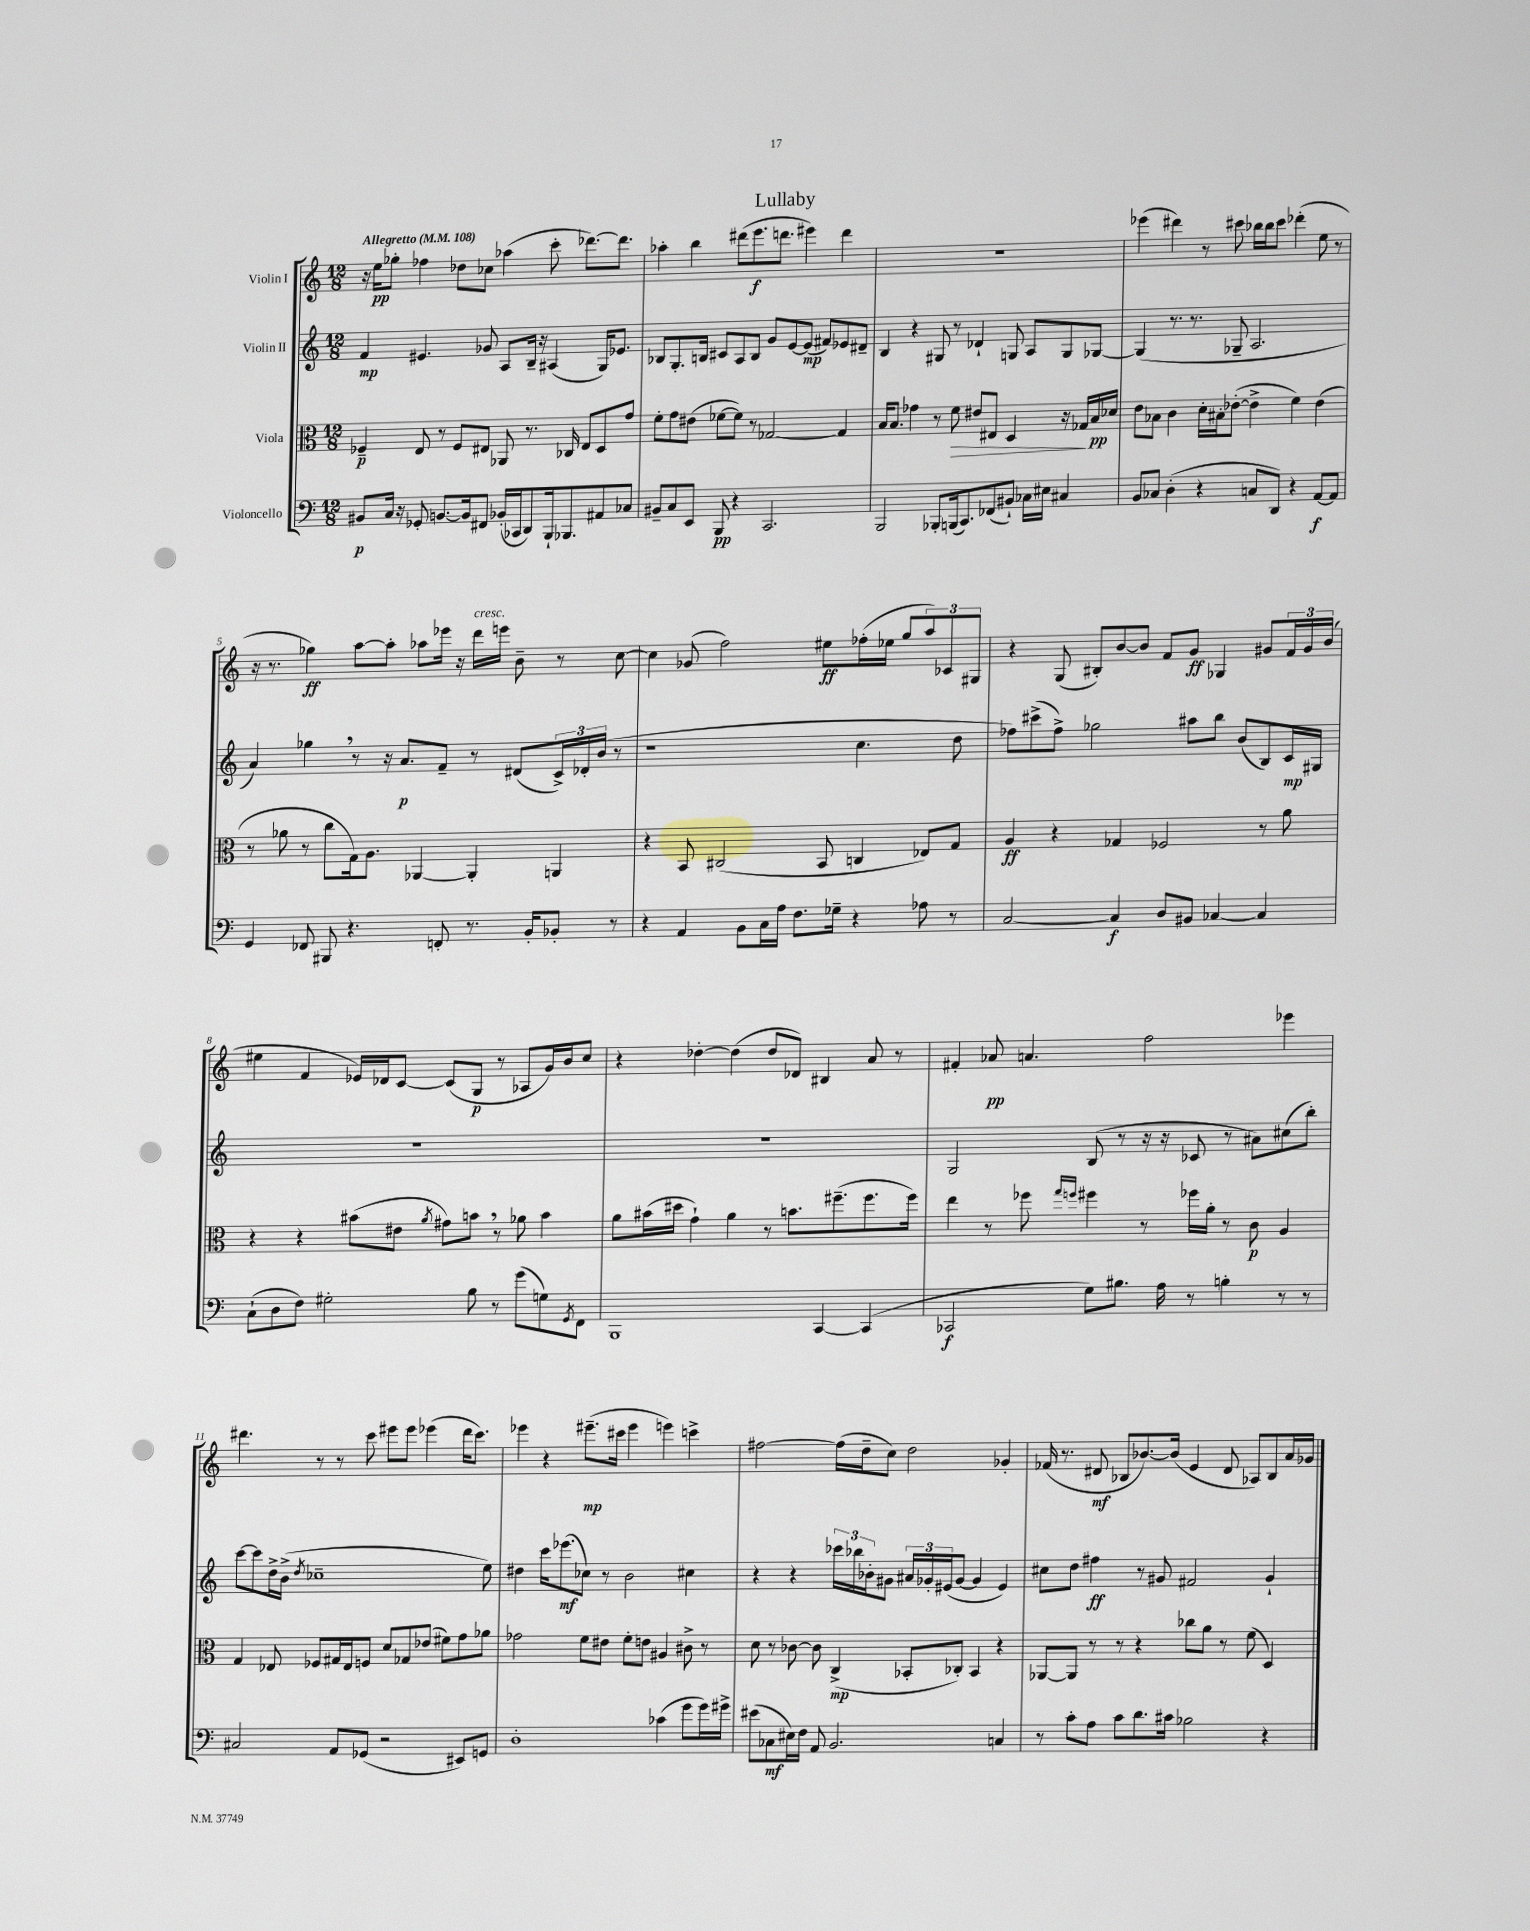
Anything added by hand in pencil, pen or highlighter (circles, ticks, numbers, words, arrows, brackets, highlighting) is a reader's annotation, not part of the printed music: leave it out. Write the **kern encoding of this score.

**kern	**kern	**kern	**kern
*staff4	*staff3	*staff2	*staff1
*clefF4	*clefC3	*clefG2	*clefG2
*k[]	*k[]	*k[]	*k[]
*M12/8	*M12/8	*M12/8	*M12/8
*MM108	*MM108	*MM108	*MM108
8BB#/L	4F-~/	4f/	16r
.	.	.	16ee\LK
16C/Jk	.	.	8gg-'\J
16r	.	.	.
8GG-'/	8E/	4.e#/	4ff-\
[8.BB/L	8r	.	.
.	8F-/L	.	8dd-\L
16BB/]k	.	.	.
8FF#/J	8E#/J	8g-/	8cc-\J
(16BB-'/LL	8AA-/	8A/L	(4aa-\
16CC-/J	.	.	.
8DD/)	8.r	16B~/Jk	.
.	.	16r	.
16BBB`/k	.	(4A#/	8ccc'\
8.BBB-/	16C-/	.	.
.	8E#/L	.	[8.ddd-\L)
8AA#/	8D/	16G/LK)	.
.	.	8.e-/J	8.ddd-\]J
8C-/J	8g/J	.	.
=	=	=	=
8BB#~/L	8f'\L	8B-/L	4aa-'\
8C/	8g\	8.G'/	.
8EE/J	(8e#\J	.	4bb\
.	.	16B/Jk	.
8BBB/	[8f-\L	8c#/L	.
4r	8f-\]J)	8A/	(8ddd#\L
.	8r	8B/J	8.eee\
2.CC/	[2G-/	8g/L	.
.	.	.	8.ddd\J
.	.	[8e/	.
.	.	(8e/]J	4eee#\)
.	.	8f#/L)	.
.	4G-/]	8e-/	4ddd\
.	.	8d#~/J	.
=	=	=	=
2BBB/	16B/LK	4B/	1.r
.	8.B/J	.	.
.	4g-\	4r	.
8BBB-'/L	8r	8G#/	.
(16BBB/k	8f\	8r	.
8.CC/)	.	.	.
.	8e#/L	4d-`/	.
(8FF-/	8E#/J	.	.
8BB#`/J)	4D/	8G/	.
16C-\LL	.	8A/L	.
16E#\JJ	.	.	.
4C#/	16r	8G/	.
.	16G-/LL	.	.
.	16B/	[8G-/J	.
.	16d-/JJ	.	.
=	=	=	=
8BB/L	8e\L	(4G-/]	(4eee-\
8C-/J	8B-\J	.	.
(4D'\	4c\	8.r	4ddd#\)
.	.	8.r	.
4r	16d'\LL	.	8r
.	16B#'\J	.	.
.	([8e-'\J	8G-~/	8ccc#\
8C/L	4e-^\]	2.A/	16bb-\LL
.	.	.	16bb-\J
8DD/J)	.	.	8ccc#\J
4r	4f\)	.	(4ddd-'\
[8AA/L	(4e-\	.	8ee\
8AA/]J	.	.	8r
=	=	=	=
4GG/	8r	4a/)	16r
.	.	.	8.r
.	8a-\	.	.
8FF-/	8r	4gg-\	4gg-\)
8BBB#/	8cc\L	.	.
4.r	16G\k)	8r	[8aa\L
.	8.A\J	.	.
.	.	16r	8aa'\]J
.	.	8.a/L	.
.	[4AA-/	.	8aa-\L
8FF'/	.	8f~/J	16eee-\Jk
.	.	.	16r
8.r	4AA-'/]	8r	16ddd\LL
.	.	.	16eee\JJ
.	.	(8d#/L	8b~\
16BB'/LK	.	.	.
8BB-'/J	4AA/	24c^/L)	8r
.	.	24d-'/	.
.	.	(24b/JJ	.
8r	.	8r	[8cc\
=	=	=	=
4r	4r	1r	4cc\]
4AA/	8BB/	.	(8g-/
.	(2C#/	.	2ff\)
8BB\L	.	.	.
16C\L	.	.	.
16A\JJ	.	.	.
8.F\L	.	.	.
.	8BB/	.	8ee#\L
16G-~\Jk	.	.	.
4r	4C/	4.cc\	(16ff-'\L
.	.	.	16ee-\JJ
.	.	.	8gg/L
8A-\	8E-/L)	.	12aa/)
.	.	.	12c-/
8r	8G/J	8dd\	.
.	.	.	12G#/J
=	=	=	=
[2C/	4A/	8ff-\L)	4r
.	.	(8ccc#^\	.
.	4r	8ff-^\J)	(8G/
.	.	2gg-\	8B#'/L)
4C/]	4G-/	.	[8b/
.	.	.	8b/]J
8D/L	2F-/	.	8f/L
8BB#/J	.	8aa#\L	8g/J
[4C-/	.	8bb\J	4G-/
.	.	(8b/L	.
4C-/]	8r	8B/)	8g#/L
.	8a\	16c/L	24f/L
.	.	.	24g#/
.	.	16G#/JJ	.
.	.	.	(24b/JJ
=	=	=	=
(8C`\L	4r	1.r	4ee#\
8D\	.	.	.
8F\J)	4r	.	4f/
2G#'\	.	.	.
.	(8b#\L	.	16e-/LL)
.	.	.	16d-/J
.	8e#\J	.	[8c/J
.	8qa/	.	.
.	8g#\L)	.	(8c/]L
8B\	8b\J	.	8G/J
8r	8r	.	8r
(8g\L	8a-\	.	8A-/L
8G\)	4b\	.	16g/L)
.	.	.	16b/J
8qGG/	.	.	.
8FF\J	.	.	8cc/J
=	=	=	=
1BBB	8a\L	1.r	4r
.	(16b#\L	.	.
.	16dd#\JJ	.	.
.	4g`\)	.	[4dd-'\
.	4a\	.	(4dd-\]
.	8r	.	8dd-/L
.	8.b\L	.	8d-/J)
[4CC/	.	.	4B#/
.	(8.ff#~\	.	.
(4CC/]	8.ff#\	.	8a/
.	.	.	8r
.	16ff#\Jk)	.	.
=	=	=	=
2CC-/	4ee\	2G/	4f#'/
.	8r	.	8a-/
.	8ff-\	.	4.a/
.	16qqgg/LL	.	.
.	16qqff/JJ	.	.
8G\L)	4ff#\	(8B/	.
8.B#\J	.	8r	.
.	8r	16r	2ff\
16A\	.	16r	.
8r	16ff-\LL	8c-/	.
.	16a'\JJ	.	.
4B'\	8r	8r	.
.	8c\	8a#\L)	.
8r	4A/	(8cc#\	4eee-\
8r	.	8bb'\J)	.
=	=	=	=
2C#/	4G/	[8ccc\L	4.ddd#\
.	.	8ccc\]	.
.	8E-/	16dd^\L	.
.	.	(16b^\JJ	.
.	.	8qdd/	.
.	8F-/L	1cc-~	8r
8AA/L	16G#/L	.	8r
.	16E-/J	.	.
(8GG-/J	8F/J	.	8ccc\
2r	8d/L	.	8eee#\L
.	8G-/	.	8eee#\J
.	(8e-/J	.	(4eee-\
.	8f#\L)	.	.
8EE#/L)	8g\	.	16ddd#\LK
.	.	.	8.ccc\J)
8GG/J	8a-\J	8ee\)	.
=	=	=	=
1D'	2g-\	4dd#\	4eee-\
.	.	16ccc\LK	4r
.	.	(8.eee-\	.
.	8f\L	8cc-\J)	(8.eee#~\L
.	8e#\J	8r	.
.	.	.	16ccc#\Jk
.	8f'\L	2b\	4eee#\
.	8e\J	.	.
(4c-\	4A#/	.	4eee\)
8g\L	8c#^\	4cc#\	4ccc^\
16g\L)	8r	.	.
16g#^\JJ	.	.	.
=	=	=	=
(8e#\L	8d\	4r	[2ff#\
8C-\	8r	.	.
16E#\L)	[8c-\	4r	.
16F\JJ	.	.	.
8AA/	8c-\]	.	.
2.BB/	(4C^/	24ccc-\LL	(16ff#\]LL
.	.	24bb-\	.
.	.	.	16dd~\J
.	.	24b-'\J	.
.	.	8g#\J	8cc\J)
.	8BB-'/L	24a#/LL	2dd\
.	.	24g-'/	.
.	.	(24e#/J	.
.	8C-'/J)	[8g-/J	.
.	4BB-/	4g-/]	.
4C/	4r	4e#/)	4g-'/
=	=	=	=
8r	[8AA-/L	8cc#\L	(16f-/
.	.	.	8.r
8c'\L	8AA-/]J	8dd\J	.
8A\J	8r	4ff#\	8d#/
8c\L	8r	.	8B-/L
8.d\	4r	8r	[8.b-/)
.	.	8g#/	.
16c#\Jk	.	.	(16b-/]Jk
2B-\	8cc-\L	2f#/	4e/
.	8a\J	.	.
.	8r	.	8d#/
.	(8f\	.	8A-/L)
4r	4D/)	4g#`/	8B-/
.	.	.	16a/L
.	.	.	16g-/JJ
==	==	==	==
*-	*-	*-	*-
